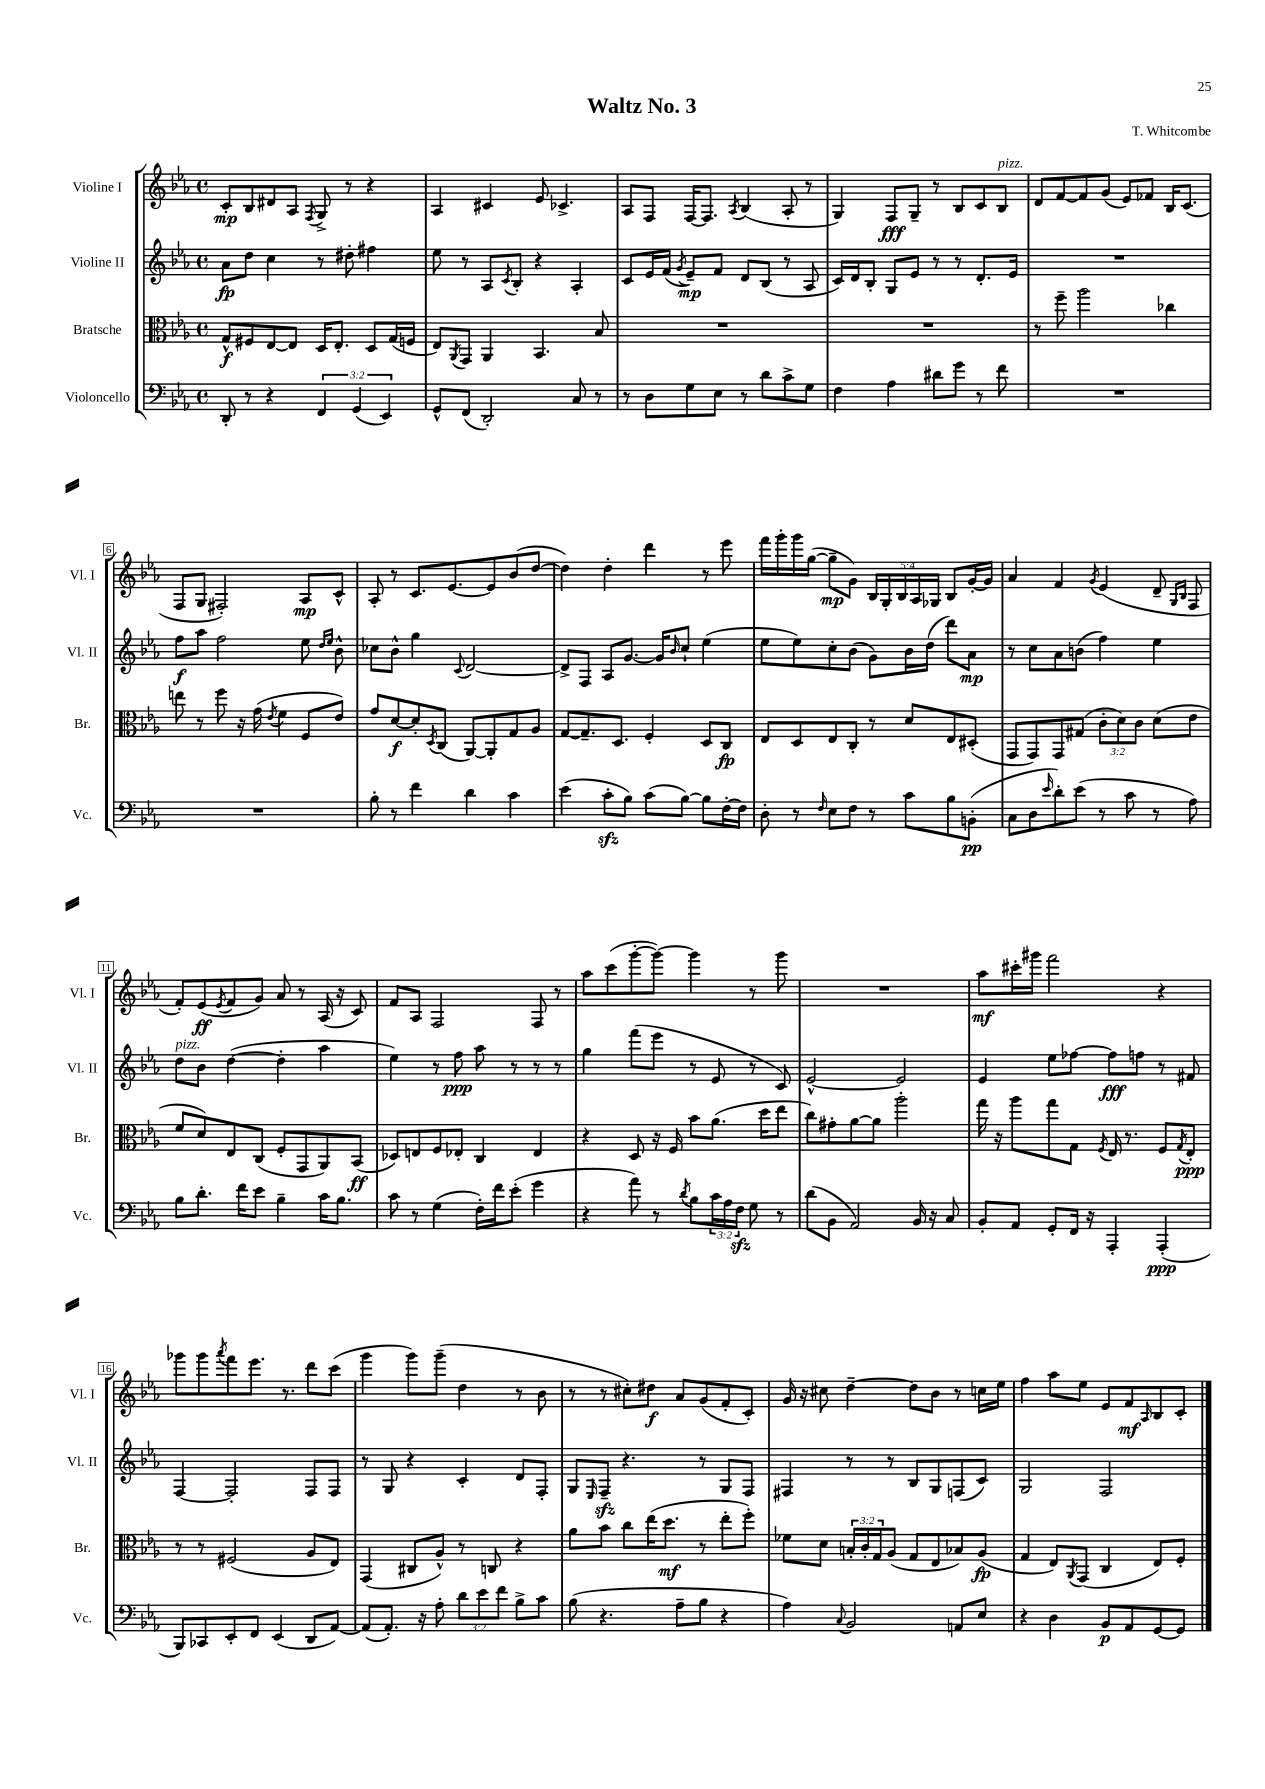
\header { title = "Waltz No. 3" composer = "T. Whitcombe" }
<<
\new StaffGroup <<
\new Staff = "s0" \with { instrumentName = "Violine I" shortInstrumentName = "Vl. I" } {
    \clef treble \key ees \major \defaultTimeSignature \time 4/4 \override Staff.TupletNumber.text = #tuplet-number::calc-fraction-text
    c'8-.\mp bes8 dis'8 aes8 \acciaccatura { f8 } g8-> r8 r4 |
    aes4 cis'4 ees'8 ces'4.-> |
    aes8 f8 f16~ f8. \acciaccatura { aes8 } bes4( aes8-. r8 |
    g4) f8\fff g8-- r8 bes8 c'8 bes8^\markup { \italic "pizz." } |
    d'8 f'8~ f'8 g'8( ees'8) fes'8 bes16 c'8.( |
    f8 g8 fis2-.) aes8\mp c'8-^ |
    aes8-. r8 c'8. ees'8.~ ees'8 bes'8( d''8~ |
    d''4) d''4-. d'''4 r8 ees'''8 |
    f'''16 g'''16-. g'''16 g''16~( g''8--\mp g'8) \tuplet 5/4 { bes16 g16-. bes16 aes16 ges16 } bes8 g'16~-. g'16 |
    aes'4 f'4 \acciaccatura { g'8 } ees'4( d'8-- \grace { g16 bes16 } f8 |
    f'8-.) ees'8\ff( \acciaccatura { ees'8 } f'8 g'8) aes'8 r8 aes16( r16 c'8) |
    f'8 aes8 f2 f8 r8 |
    aes''8 c'''8( g'''8~-. g'''8~) g'''4 r8 g'''8 |
    R1 |
    aes''8\mf cis'''16-. gis'''16 f'''2 r4 |
    ges'''8 ges'''8 \acciaccatura { aes'''8 } f'''8 ees'''8. r8. d'''8 c'''8( |
    g'''4 g'''8) g'''8--( d''4 r8 bes'8 |
    r8 r8 cis''8-.) dis''8\f aes'8 g'8( f'8-. c'8-.) |
    g'16 r16 cis''8 d''4~-- d''8 bes'8 r8 c''16 ees''16 |
    f''4 aes''8 ees''8 ees'8 f'8\mf \grace { aes16 } bes8 c'8-. \bar "|." |
}
\new Staff = "s1" \with { instrumentName = "Violine II" shortInstrumentName = "Vl. II" } {
    \clef treble \key ees \major \defaultTimeSignature \time 4/4
    aes'8\fp d''8 c''4 r8 dis''8-. fis''4 |
    ees''8 r8 aes8 \acciaccatura { c'8 } bes8-. r4 aes4-. |
    c'8 ees'16 f'16( \acciaccatura { g'8 } ees'8--\mp) f'8 d'8 bes8( r8 aes8 |
    c'16) d'16 bes8-. g8 ees'8 r8 r8 d'8.-. ees'16 |
    R1 |
    f''8\f aes''8 f''2 ees''8 \grace { d''16 ees''16 } bes'8-^ |
    ces''8 bes'8-^ g''4 \appoggiatura { c'8 } d'2~ |
    d'8-> f8 aes8 g'8.~ g'16 \grace { bes'16 } c''8-! ees''4( |
    ees''8 ees''8) c''8-. bes'8( g'8) bes'16 d''16( d'''8) aes'8\mp |
    r8 c''8 aes'8 b'8( f''4) ees''4 |
    d''8^\markup { \italic "pizz." } bes'8 d''4~( d''4-. aes''4 |
    ees''4) r8 f''8\ppp aes''8 r8 r8 r8 |
    g''4 f'''8( ees'''8 r8 ees'8 r8 c'8) |
    ees'2~-^ ees'2 |
    ees'4 ees''8 fes''8~ fes''8\fff f''8 r8 fis'8 |
    f4~ f2-. f8 f8 |
    r8 g8 r4 c'4-. d'8 f8-. |
    g8 \grace { ees16 } f8--\sfz r4. r8 g8 f8 |
    fis4 r8 r8 bes8 g8 f8( c'8) |
    g2 f2 \bar "|." |
}
\new Staff = "s2" \with { instrumentName = "Bratsche" shortInstrumentName = "Br." } {
    \clef alto \key ees \major \defaultTimeSignature \time 4/4 \override Staff.TupletNumber.text = #tuplet-number::calc-fraction-text
    g8-^\f fis8 ees8~ ees8 d16 ees8.-. d8 g16( f16 |
    ees8) \acciaccatura { aes,8 } g,8 aes,4 bes,4. bes8 |
    R1 |
    R1 |
    r8 f''8-- aes''2 ces''4 |
    e''8 r8 f''8 r16 g'16( \acciaccatura { ees'8 } f'4 f8 ees'8) |
    g'8 d'8~\f d'8-. \acciaccatura { d8 } c8( aes,8~) aes,8-. g8 aes8 |
    g8~ g8.-- d8. f4-. d8 c8\fp |
    ees8 d8 ees8 c8-. r8 d'8 ees8 dis8-.( |
    g,8 g,8) g,8 gis8( \tuplet 3/2 { c'8-. d'8) c'8 } d'8( ees'8 |
    f'8 d'8) ees8 c8( f8-. g,8 aes,8) bes,8\ff( |
    des8) e8 f8 ees8-. c4 ees4 |
    r4 d8 r16 f16 bes'8 aes'8.( d''16 ees''8 |
    c''8) gis'8-. aes'8~ aes'8 aes''2-. |
    g''16 r16 aes''8 g''8 g8 \acciaccatura { f8 } ees16 r8. f8 \acciaccatura { g8 } ees8-.\ppp |
    r8 r8 fis2( aes8 ees8) |
    g,4( cis8 aes8-^) r8 c8 r4 |
    aes'8 bes'8 c''8 ees''16( d''8.\mf r8 ees''8-. f''8-.) |
    fes'8 d'8 \tuplet 3/2 { b16-. c'16-. g16 } aes8( g8 ees8 bes8) aes8\fp( |
    g4 ees8) \acciaccatura { aes,8 } g,8( c4 ees8) f8-. \bar "|." |
}
\new Staff = "s3" \with { instrumentName = "Violoncello" shortInstrumentName = "Vc." } {
    \clef bass \key ees \major \defaultTimeSignature \time 4/4 \override Staff.TupletNumber.text = #tuplet-number::calc-fraction-text
    d,8-. r8 r4 \tuplet 3/2 { f,4 g,4( ees,4) } |
    g,8-^ f,8( d,2-.) c8 r8 |
    r8 d8 g8 ees8 r8 d'8 c'8-> g8 |
    f4 aes4 dis'8 g'8 r8 f'8 |
    R1 |
    R1 |
    bes8-. r8 f'4 d'4 c'4 |
    ees'4( c'8-.\sfz bes8) c'8( bes8~) bes8 f16~-. f16 |
    d8-. r8 \grace { f16 } ees8 f8 r8 c'8 bes8 b,8-.\pp( |
    c8 d8 \grace { ees'16 } d'8-.) ees'8( r8 c'8 r8 aes8) |
    bes8 d'8.-. f'16 ees'8 bes4-- c'16 bes8. |
    c'8 r8 g4( f16-.) f'16 ees'8-.( g'4 |
    r4 aes'8) r8 \acciaccatura { d'8 } bes8 \tuplet 3/2 { c'16 aes16 f16\sfz } g8 r8 |
    d'8( bes,8 aes,2) bes,16 r16 c8 |
    bes,8-. aes,8 g,8-. f,16 r16 aes,,4-. aes,,4-.\ppp( |
    bes,,8) ces,8 ees,8-. f,8 ees,4( d,8 aes,8~) |
    aes,8( aes,8.-.) r16 aes8-. \tuplet 3/2 { d'8 ees'8 f'8 } bes8-> c'8 |
    bes8( r4. aes8-- bes8 r4 |
    aes4) \appoggiatura { c8 } bes,2 a,8 ees8 |
    r4 d4 bes,8\p aes,8 g,8~ g,8 \bar "|." |
}
>>
>>
\layout { \context { \Score \override BarNumber.stencil = #(make-stencil-boxer 0.1 0.3 ly:text-interface::print) } }
